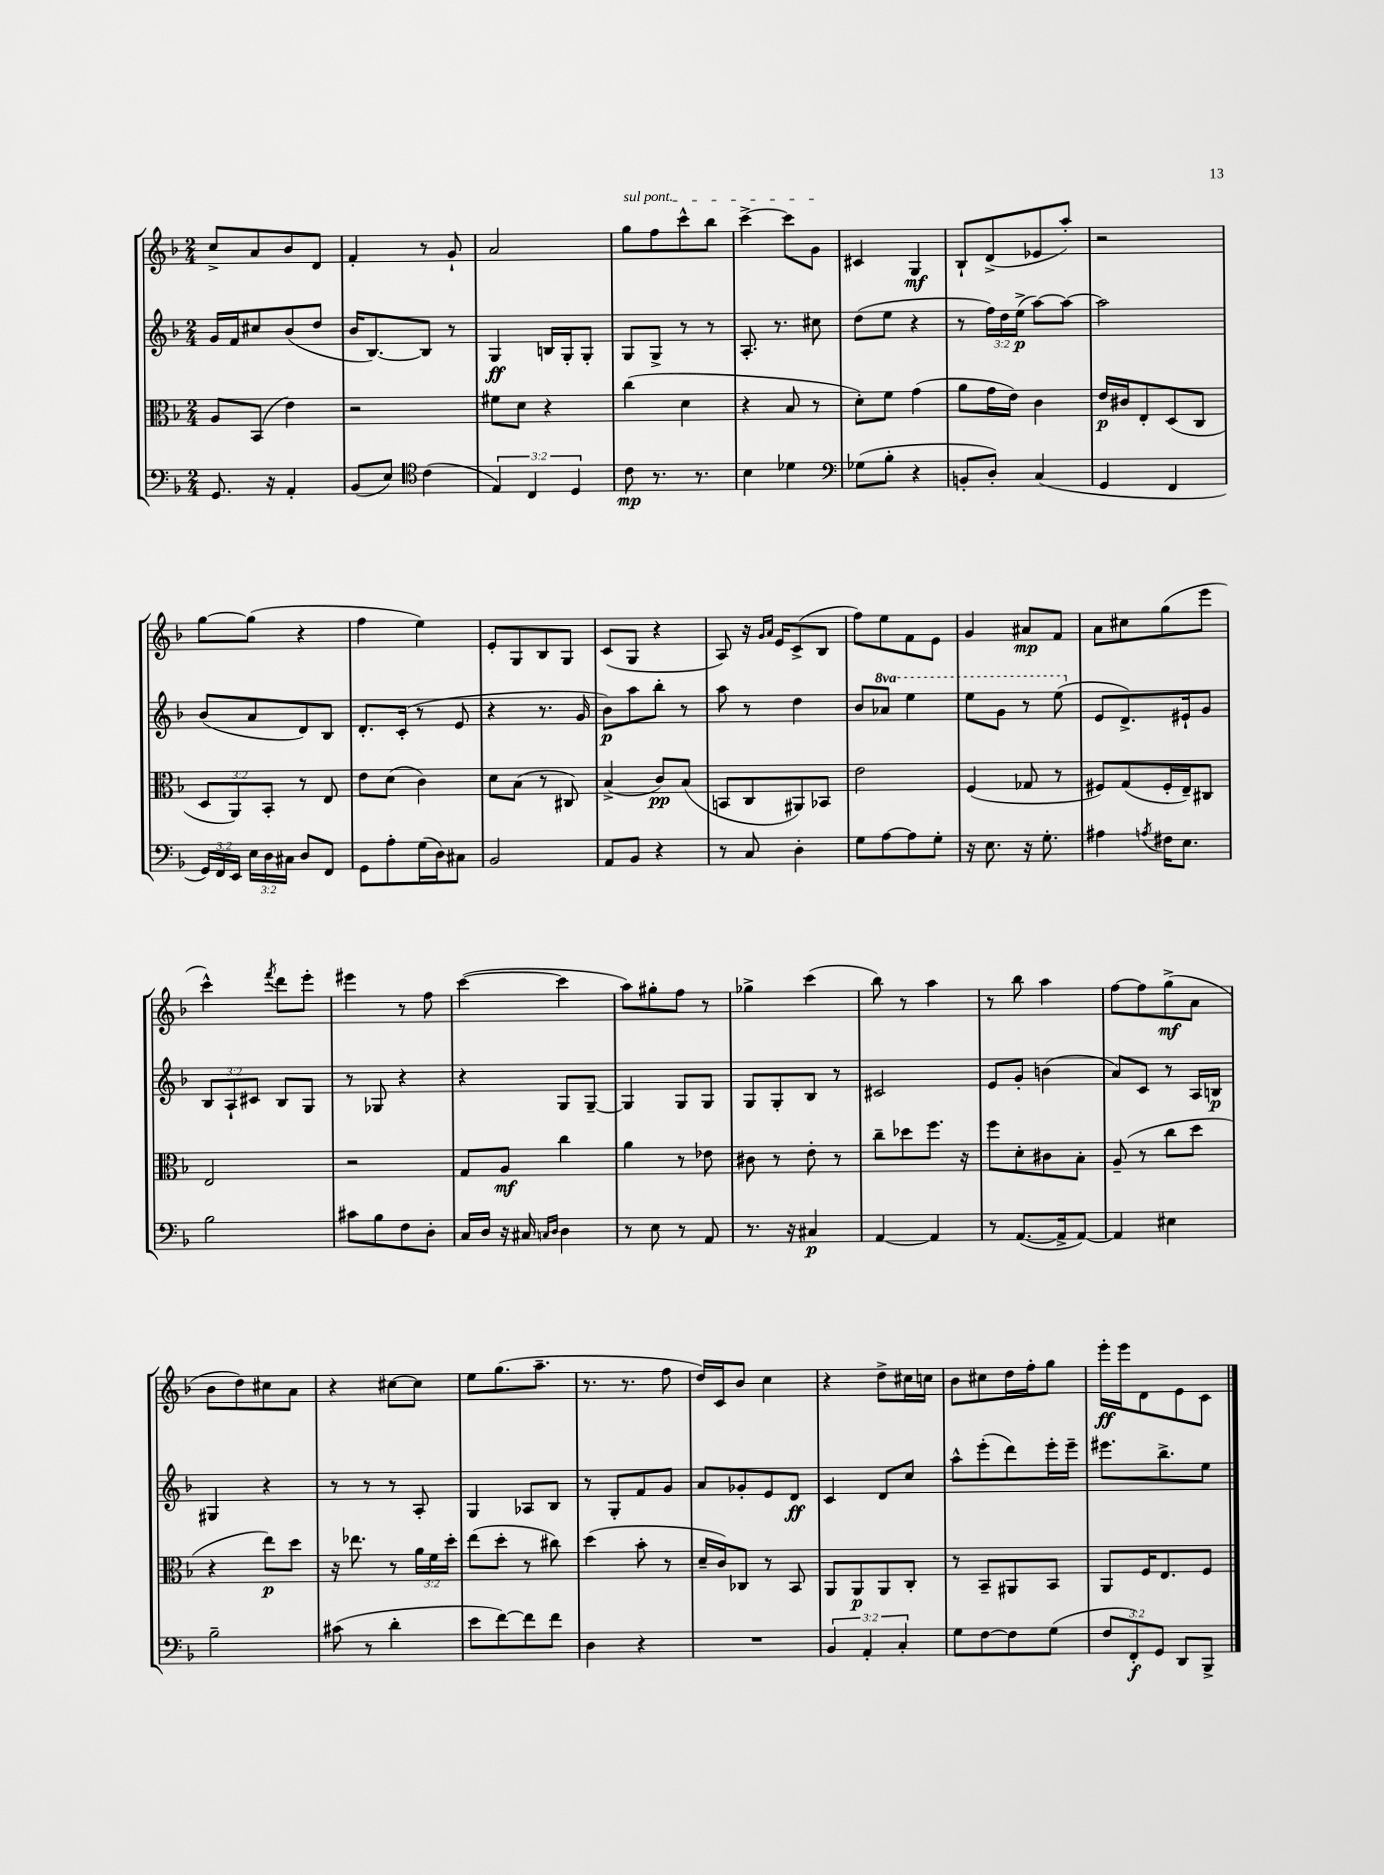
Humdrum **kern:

**kern	**dynam	**kern	**dynam	**kern	**dynam	**kern	**dynam
*part4	*part4	*part3	*part3	*part2	*part2	*part1	*part1
*staff4	*staff4	*staff3	*staff3	*staff2	*staff2	*staff1	*staff1
*clefF4	*	*clefC3	*	*clefG2	*	*clefG2	*
*k[b-]	*	*k[b-]	*	*k[b-]	*	*k[b-]	*
*M2/4	*	*M2/4	*	*M2/4	*	*M2/4	*
=78	=78	=78	=78	=78	=78	=78	=78
8.GG/	.	8A/L	.	16g/LL	.	8cc^/L	.
.	.	.	.	16f/J	.	.	.
.	.	(8BB-/J	.	8cc#X/	.	8a/	.
16r	.	.	.	.	.	.	.
4AA'/	.	4e\)	.	(8b-/	.	8b-/	.
.	.	.	.	8dd/J	.	8d/J	.
=79	=79	=79	=79	=79	=79	=79	=79
(8BB-/L	.	2r	.	16b-/KL	.	4f'/	.
.	.	.	.	[8.B-/)	.	.	.
8E/J)	.	.	.	.	.	.	.
*clefC4	*	*	*	*	*	*	*
(4c\	.	.	.	8B-/J]	.	8r	.
.	.	.	.	8r	.	8g`/	.
=80	=80	=80	=80	=80	=80	=80	=80
6E/)	.	8f#X\L	.	4G/	ff	2a/	.
.	.	8d\J	.	.	.	.	.
6C/	.	.	.	.	.	.	.
.	.	4r	.	16Bn/LL	.	.	.
.	.	.	.	16G'/J	.	.	.
6D/	.	.	.	.	.	.	.
.	.	.	.	8G'/J	.	.	.
=81	=81	=81	=81	=81	=81	=81	=81
!	!	!	!	!	!	!LO:TX:a:i:t=sul pont.	!
8c\	mp	(4cc\	.	8G/L	.	8gg\L	.
8.r	.	.	.	8G^/J	.	8ff\	.
.	.	4d\	.	8r	.	8ccc^^\	.
8.r	.	.	.	.	.	.	.
.	.	.	.	8r	.	8bb-\J	.
=82	=82	=82	=82	=82	=82	=82	=82
4B-\	.	4r	.	8.A'/	.	[4ccc^\	.
.	.	.	.	8.r	.	.	.
4d-X\	.	8B-/	.	.	.	8ccc\L]	.
.	.	8r	.	8cc#X\	.	8g\J	.
=83	=83	=83	=83	=83	=83	=83	=83
*clefF4	*	*	*	*	*	*	*
(8G-X\L	.	8d'\L)	.	(8dd\L	.	4c#X/	.
8B-'\J	.	8f\J	.	8ee\J	.	.	.
4r	.	(4g\	.	4r	.	4G/	mf
=84	=84	=84	=84	=84	=84	=84	=84
8BBn'/L	.	8a\L	.	8r	.	8B-`/L	.
8D'/J)	.	16g\L	.	24ff\LL)	.	(8d^/	.
.	.	.	.	24dd\	.	.	.
.	.	16e\JJ)	.	.	.	.	.
.	.	.	.	(24ee^\JJ	p	.	.
(4C/	.	4c\	.	[8aa\L)	.	8e-X/	.
.	.	.	.	8aa\J_	.	8aa'/J)	.
=85	=85	=85	=85	=85	=85	=85	=85
4GG/	.	16e/LL	p	2aa\]	.	2r	.
.	.	16c#X/J	.	.	.	.	.
.	.	8E'/	.	.	.	.	.
4FF/	.	(8D/	.	.	.	.	.
.	.	8C/J	.	.	.	.	.
!!LO:LB:g=z
=86	=86	=86	=86	=86	=86	=86	=86
24GG/LL)	.	12D/L	.	(8b-/L	.	[8gg\L	.
24FF/	.	.	.	.	.	.	.
24EE/JJ	.	12AA/)	.	.	.	.	.
24E\LL	.	.	.	8a/	.	(8gg\J]	.
24D\	.	12BB-'/J	.	.	.	.	.
24C#X\JJ	.	.	.	.	.	.	.
8D/L	.	8r	.	8d/)	.	4r	.
8FF/J	.	8E/	.	8B-/J	.	.	.
=87	=87	=87	=87	=87	=87	=87	=87
8GG\L	.	8e\L	.	8.d'/L	.	4ff\	.
8A'\	.	(8d\J	.	.	.	.	.
.	.	.	.	(16c'/Jk	.	.	.
(16G\L	.	4c\)	.	8r	.	4ee\)	.
16D\J)	.	.	.	.	.	.	.
8C#X\J	.	.	.	8e/	.	.	.
=88	=88	=88	=88	=88	=88	=88	=88
2BB-/	.	8d\L	.	4r	.	8e'/L	.
.	.	(8B-\J	.	.	.	8G/	.
.	.	8r	.	8.r	.	8B-/	.
.	.	8C#X/)	.	.	.	8G/J	.
.	.	.	.	16g/	.	.	.
=89	=89	=89	=89	=89	=89	=89	=89
8AA/L	.	(4B-^/	.	8b-\L)	p	(8c/L	.
8BB-/J	.	.	.	8aa\	.	8G/J	.
4r	.	8c/L)	pp	8bb-'\J	.	4r	.
.	.	(8B-/J	.	8r	.	.	.
=90	=90	=90	=90	=90	=90	=90	=90
8r	.	8BBn/L	.	8aa\	.	8A/)	.
8C/	.	8C/	.	8r	.	16r	.
.	.	.	.	.	.	16qqg/LL	.
.	.	.	.	.	.	16qqa/JJ	.
.	.	.	.	.	.	16e/KL	.
4D'\	.	8AA#X/)	.	4dd\	.	(8c^/	.
.	.	8BB-X/J	.	.	.	8B-/J	.
=91	=91	=91	=91	=91	=91	=91	=91
8G\L	.	2e\	.	8b-/L	.	8ff\L)	.
*	*	*	*	*8va	*	*	*
[8A\	.	.	.	8aa-X/J	.	8ee\	.
8A\]	.	.	.	4eee\	.	8f\	.
8G'\J	.	.	.	.	.	8e\J	.
=92	=92	=92	=92	=92	=92	=92	=92
16r	.	(4F/	.	8eee\L	.	4g/	.
8.E\	.	.	.	.	.	.	.
.	.	.	.	8gg\J	.	.	.
16r	.	8G-X/	.	8r	.	8a#X/L	mp
8.G'\	.	.	.	.	.	.	.
.	.	8r	.	(8eee\	.	8f/J	.
=93	=93	=93	=93	=93	=93	=93	=93
*	*	*	*	*X8va	*	*	*
4A#X\	.	8F#X/L)	.	8e/L	.	8a\L	.
.	.	(8G/	.	8.d^/)	.	8cc#X\	.
8qAn/	.	.	.	.	.	.	.
16F#X\KL	.	16F#'/L	.	.	.	(8gg\	.
8.E\J	.	16E~/J)	.	16e#X`/k	.	.	.
.	.	8C#X/J	.	8g/J	.	8eee\J	.
!!LO:LB:g=z
=94	=94	=94	=94	=94	=94	=94	=94
2B-\	.	2E/	.	12B-/L	.	4ccc^^\)	.
.	.	.	.	12A`/	.	.	.
.	.	.	.	12c#X/J	.	.	.
.	.	.	.	.	.	8qfff/	.
.	.	.	.	8B-/L	.	8ddd\L	.
.	.	.	.	8G/J	.	8eee'\J	.
=95	=95	=95	=95	=95	=95	=95	=95
8c#X\L	.	2r	.	8r	.	4eee#X\	.
8B-\	.	.	.	8G-X/	.	.	.
8F\	.	.	.	4r	.	8r	.
8D'\J	.	.	.	.	.	8ff\	.
=96	=96	=96	=96	=96	=96	=96	=96
16C/LL	.	8G/L	.	4r	.	([4ccc\	.
16D/JJ	.	.	.	.	.	.	.
16r	.	8A/J	mf	.	.	.	.
16C#X/	.	.	.	.	.	.	.
16qqCn/LL	.	.	.	.	.	.	.
16qqD/JJ	.	.	.	.	.	.	.
4D\	.	4cc\	.	8G/L	.	4ccc\]	.
.	.	.	.	[8G~/J	.	.	.
=97	=97	=97	=97	=97	=97	=97	=97
8r	.	4a\	.	4G/]	.	8aa\L)	.
8E\	.	.	.	.	.	8gg#X'\	.
8r	.	8r	.	8G/L	.	8ff\J	.
8AA/	.	8e-X\	.	8G/J	.	8r	.
=98	=98	=98	=98	=98	=98	=98	=98
8.r	.	8c#X\	.	8G/L	.	4gg-X^\	.
.	.	8r	.	8G'/	.	.	.
16r	.	.	.	.	.	.	.
4C#X/	p	8e'\	.	8B-/J	.	(4ccc\	.
.	.	8r	.	8r	.	.	.
=99	=99	=99	=99	=99	=99	=99	=99
[4AA/	.	8cc~\L	.	2c#X/	.	8bb-\)	.
.	.	8dd-X\	.	.	.	8r	.
4AA/]	.	8.ff\J	.	.	.	4aa\	.
.	.	16r	.	.	.	.	.
=100	=100	=100	=100	=100	=100	=100	=100
8r	.	8ff\L	.	8e/L	.	8r	.
([8.AA/L	.	8d'\	.	8g'/J	.	8bb-\	.
.	.	8c#X\	.	(4bn\	.	4aa\	.
16AA^/k]	.	.	.	.	.	.	.
[8AA/J)	.	8B-'\J	.	.	.	.	.
=101	=101	=101	=101	=101	=101	=101	=101
4AA/]	.	(8A~/	.	8a/L)	.	[8ff\L	.
.	.	8r	.	8c/J	.	8ff\]	.
4E#X\	.	8cc\L	.	8r	.	(8gg^\	mf
.	.	8dd\J	.	16A/LL	.	8a\J	.
.	.	.	.	16Bn/JJ	p	.	.
!!LO:LB:g=z
=102	=102	=102	=102	=102	=102	=102	=102
2B-~\	.	4r	.	4G#X/	.	8b-\L	.
.	.	.	.	.	.	8dd\)	.
.	.	8ee\L)	p	4r	.	8cc#X\	.
.	.	8dd\J	.	.	.	8a\J	.
=103	=103	=103	=103	=103	=103	=103	=103
(8c#X\	.	16r	.	8r	.	4r	.
.	.	8.ee-X\	.	.	.	.	.
8r	.	.	.	8r	.	.	.
4d'\	.	8r	.	8r	.	[8cc#X\L	.
.	.	24a\LL	.	8A'/	.	8cc#\J]	.
.	.	24f\	.	.	.	.	.
.	.	24dd'\JJ	.	.	.	.	.
=104	=104	=104	=104	=104	=104	=104	=104
8e\L	.	(8ee\L	.	4G/	.	8ee\L	.
[8f\)	.	8dd'\J	.	.	.	(8.gg\	.
8f\]	.	8r	.	8A-X/L	.	.	.
.	.	.	.	.	.	8.aa~\J	.
8f\J	.	8cc#X\)	.	8B-/J	.	.	.
=105	=105	=105	=105	=105	=105	=105	=105
4D\	.	(4dd\	.	8r	.	8.r	.
.	.	.	.	8G'/L	.	.	.
.	.	.	.	.	.	8.r	.
4r	.	8b-'\	.	8f/	.	.	.
.	.	8r	.	8g/J	.	8ff\	.
=106	=106	=106	=106	=106	=106	=106	=106
2r	.	16d~/LL	.	8a/L	.	16dd/LL)	.
.	.	16c/J)	.	.	.	16c/J	.
.	.	8C-X/J	.	8g-X'/	.	8b-/J	.
.	.	8r	.	8e/	.	4cc\	.
.	.	8BB-/	.	8d/J	ff	.	.
=107	=107	=107	=107	=107	=107	=107	=107
6BB-/	.	8AA/L	.	4c/	.	4r	.
.	.	8AA/	p	.	.	.	.
6AA'/	.	.	.	.	.	.	.
.	.	8AA/	.	8d/L	.	8dd^\L	.
6C'/	.	.	.	.	.	.	.
.	.	8C'/J	.	8cc/J	.	16cc#X\L	.
.	.	.	.	.	.	16ccn\JJ	.
=108	=108	=108	=108	=108	=108	=108	=108
8G\L	.	8r	.	8aa^^\L	.	8b-\L	.
[8F\	.	8BB-~/L	.	(8eee'\	.	8cc#X\	.
8F\]	.	8AA#X/	.	8ddd\)	.	16dd\L	.
.	.	.	.	.	.	16ff'\J	.
(8G\J	.	8BB-/J	.	16eee'\L	.	8gg\J	.
.	.	.	.	16eee~\JJ	.	.	.
=109	=109	=109	=109	=109	=109	=109	=109
12F/L	.	8AA/L	.	8.eee#X\L	.	16eee'\LL	ff
.	.	.	.	.	.	16eee\J	.
12FF'/)	f	.	.	.	.	.	.
.	.	16F/K	.	.	.	8d\	.
12GG/J	.	.	.	.	.	.	.
.	.	8.E/	.	8.bb-^\	.	.	.
8DD/L	.	.	.	.	.	8e\	.
8BBB-^/J	.	8F/J	.	8ee\J	.	8c\J	.
==	==	==	==	==	==	==	==
*-	*-	*-	*-	*-	*-	*-	*-
